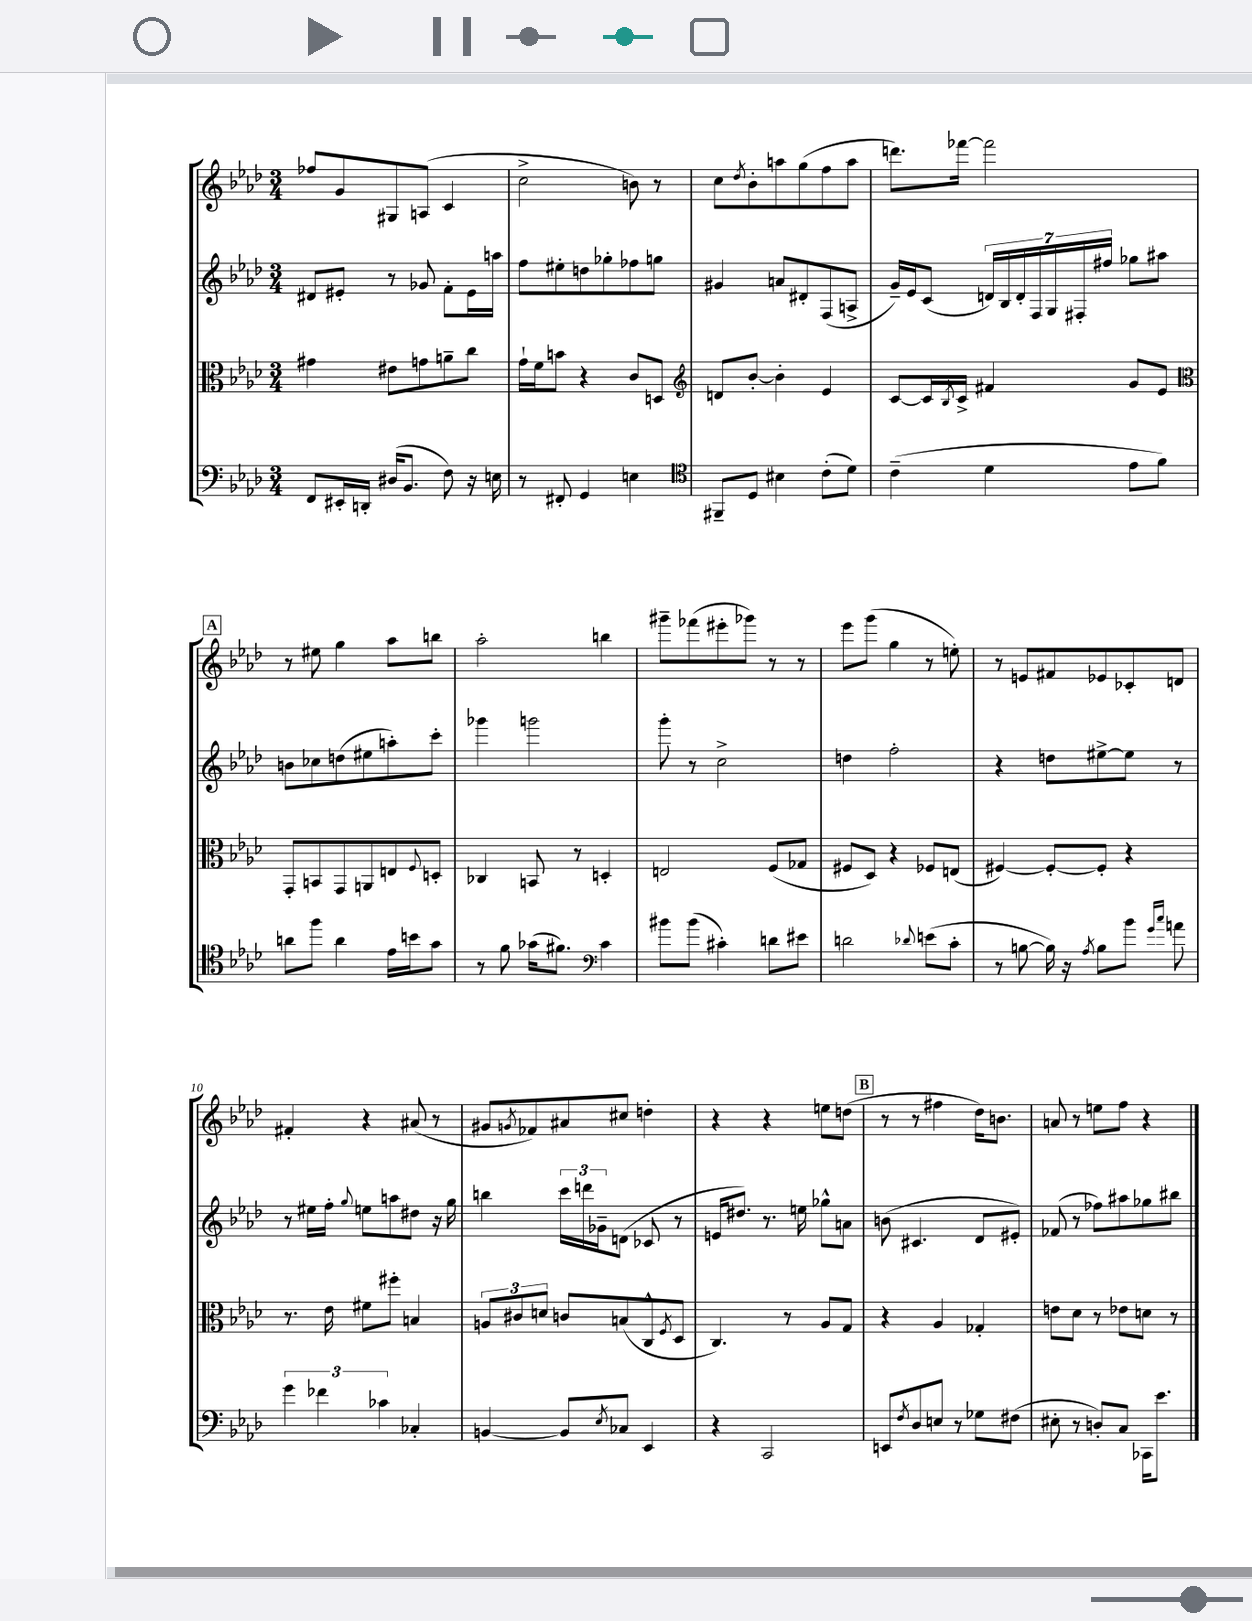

**kern	**kern	**kern	**kern
*staff4	*staff3	*staff2	*staff1
*clefF4	*clefC3	*clefG2	*clefG2
*k[b-e-a-d-]	*k[b-e-a-d-]	*k[b-e-a-d-]	*k[b-e-a-d-]
*M3/4	*M3/4	*M3/4	*M3/4
8FF	4g#	8d#	8ff-
16EE#'	.	8e#'	8g
16DD'	.	.	.
(16D#	8e#	8r	8G#
8.BB-	.	.	.
.	8g	8g-	(8A
8F)	8a~	8f'	4c
16r	8cc	16e#	.
16E	.	16aa	.
=	=	=	=
8r	16g`	8ff	2cc^
.	16f	.	.
8FF#'	8b	8ee#'	.
4GG	4r	8dd	.
.	.	8gg-'	.
4E	8c	8ff-	8b)
.	8D	8gg	8r
=	=	=	=
*clefC4	*clefG2	*	*
8FF#~	8d	4g#	8cc
.	.	.	8qdd-
8D-	[8b-'	.	8b-'
4B#	4b-']	8a	8aa
.	.	8d#'	(8gg
(8c'	4e-	(8F	8ff
8d-)	.	8A^	8aa
=	=	=	=
(4c~	[8c	16g~)	8.ddd)
.	.	16e-	.
.	16c]	(8c	.
.	8qB-	.	.
.	16c^	.	[16fff-
4d-	4f#	28d)	2fff-]
.	.	28B-	.
.	.	28d'	.
.	.	28F	.
.	.	28G	.
.	.	28F#'	.
.	.	28ff#	.
8e-	8g	8gg-	.
8f)	8e-	8aa#	.
=	=	=	=
*	*clefC3	*	*
8a	8GG'	8b	8r
8ff	8BB	8cc-	8ee#
4a	8GG	(8dd	4gg
.	8AA	8ee#	.
16e-	8E	8aa')	8aa-
16b	.	.	.
.	8qqF	.	.
8g	8D'	8ccc'	8bb
=	=	=	=
8r	4C-	4ggg-	2aa-'
8f	.	.	.
(16g-	8BB	2ggg	.
8.f#)	.	.	.
.	8r	.	.
*clefF4	*	*	*
4c	4D'	.	4bb
=	=	=	=
8b#	2E	8ggg'	8ggg#~
(8b#	.	8r	(8fff-
4c#')	.	2cc^	8eee#'
.	.	.	8ggg-)
8d	(8F	.	8r
8e#	8G-	.	8r
=	=	=	=
2d	8F#	4dd	8eee-
.	8D-)	.	(8ggg
.	4r	2ff'	4gg
8qqd-	.	.	.
(8e	8F-	.	8r
8c'	(8E	.	8ee')
=	=	=	=
8r	[4F#)	4r	8r
[8B	.	.	8e
16B])	8F#'_	8dd	8f#
16r	.	.	.
8qA-	.	.	.
8B	8F#']	[8ee#^	8e-
8b-	4r	8ee#]	8c-'
16qqg	.	.	.
16qqcc	.	.	.
8a	.	8r	8d
=	=	=	=
6g	8.r	8r	4f#'
.	.	16ee#	.
6f-	.	.	.
.	16e-	16ff'	.
.	.	8qqgg	.
.	8f#	8ee	4r
6c-	.	.	.
.	8ff#'	8aa	.
4C-'	4B	8dd#	(8a#
.	.	16r	8r
.	.	16gg	.
=	=	=	=
[4BB	12A	4bb	8g#
.	12c#	.	.
.	.	.	8qg
.	.	.	8f-)
.	12d	.	.
8BB]	8c	24ccc	8a#
.	.	24ddd	.
.	.	24g-~	.
8qE-	.	.	.
8C-	(8B	(8d	8cc#
4EE-	8C^^	8c-	4dd'
.	8qF	.	.
.	8D-	8r	.
=	=	=	=
4r	4.C)	16e	4r
.	.	8.dd#)	.
2CC	.	8.r	4r
.	8r	.	.
.	.	16ee	.
.	8A-	8gg-^^	8ee
.	8G	8a	(8dd
=	=	=	=
8EE	4r	(8b	8r
8qF	.	.	.
8D-	.	4.c#	8r
8E	4A-	.	4ff#
8r	.	.	.
8G-	4G-'	8d-	16dd-)
.	.	.	8.b
(8F#	.	8e#')	.
=	=	=	=
8E#'	8e	(8f-	8a
8r	8d-	8r	8r
8D')	8r	8ff-)	8ee
8C	8e-	8aa#	8ff
16CC-	8d	8gg-	4r
8.e-	.	.	.
.	8r	8bb#	.
==	==	==	==
*-	*-	*-	*-
